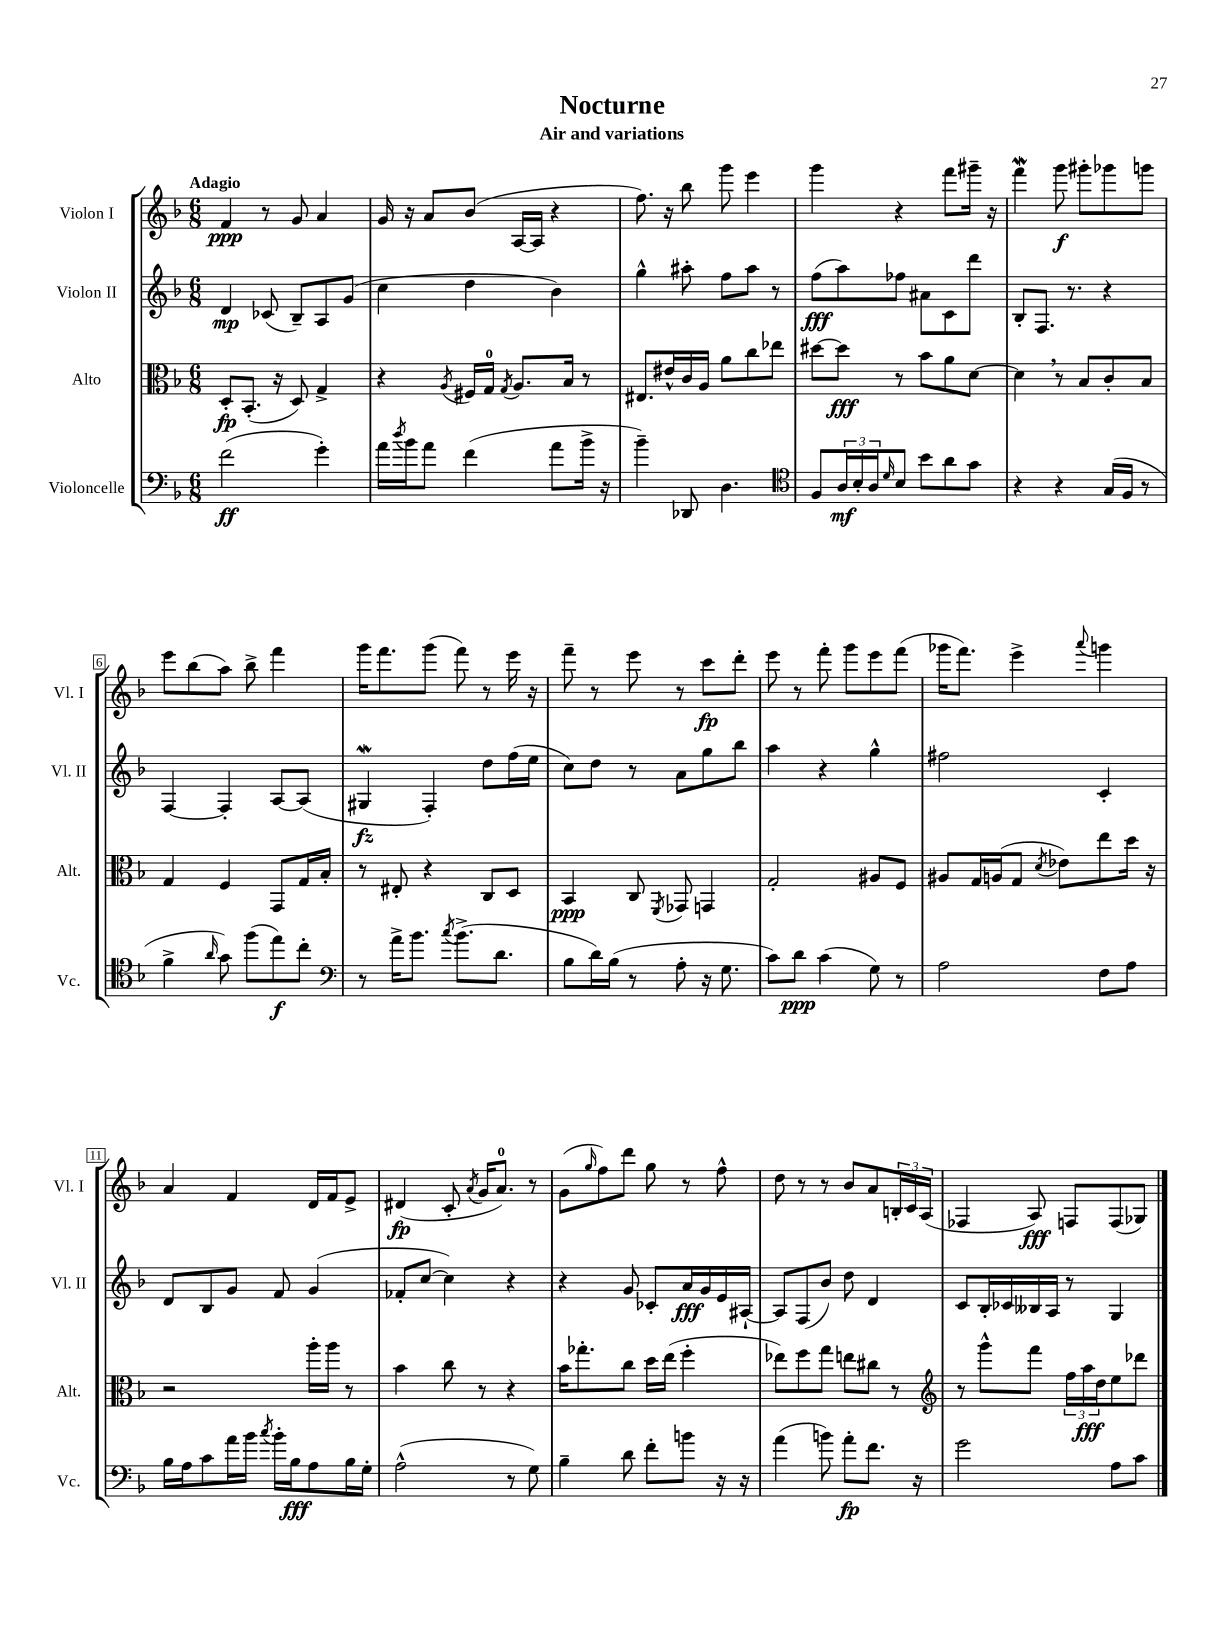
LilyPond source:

\header { title = "Nocturne" subtitle = "Air and variations" }
<<
\new StaffGroup <<
\new Staff = "s0" \with { instrumentName = "Violon I" shortInstrumentName = "Vl. I" } {
    \clef treble \key f \major \numericTimeSignature \time 6/8 \tempo "Adagio"
    f'4\ppp r8 g'8 a'4 |
    g'16 r16 a'8 bes'8( a16~ a16 r4 |
    f''8.) r16 bes''8 g'''8 e'''4 |
    g'''4 r4 f'''8 gis'''16-- r16 |
    f'''4\mordent g'''8\f gis'''8-. ges'''8 g'''8 |
    e'''8 bes''8( a''8) bes''8-> f'''4 |
    g'''16 f'''8. g'''8( f'''8) r8 e'''16 r16 |
    f'''8-- r8 e'''8 r8 c'''8\fp d'''8-. |
    e'''8 r8 f'''8-. g'''8 e'''8 f'''8( |
    ges'''16 f'''8.) e'''4-> \appoggiatura { a'''8 } g'''4 |
    a'4 f'4 d'16 f'16 e'8-> |
    dis'4\fp( c'8-. \acciaccatura { a'8 } g'16 a'8.-0) r8 |
    g'8( \grace { g''16 } f''8) d'''8 g''8 r8 f''8-^ |
    d''8 r8 r8 bes'8 a'8 \tuplet 3/2 { b16-. c'16 a16( } |
    fes4 a8\fff) f8 f8( ges8) \bar "|." |
}
\new Staff = "s1" \with { instrumentName = "Violon II" shortInstrumentName = "Vl. II" } {
    \clef treble \key f \major \numericTimeSignature \time 6/8
    d'4\mp ces'8( bes8--) a8 g'8( |
    c''4 d''4 bes'4) |
    g''4-^ ais''8-. f''8 ais''8 r8 |
    f''8\fff( a''8) fes''8 ais'8 c'8 d'''8 |
    bes8-. f8. r8. r4 |
    f4~ f4-. a8~ a8( |
    gis4\mordent\fz f4-.) d''8 f''16( e''16 |
    c''8) d''8 r8 a'8 g''8 bes''8 |
    a''4 r4 g''4-^ |
    fis''2 c'4-. |
    d'8 bes8 g'8 f'8 g'4( |
    fes'8-. c''8~ c''4) r4 |
    r4 g'8 ces'8-. a'16\fff g'16 e'16 ais16~-! |
    ais8 f8( bes'8) d''8 d'4 |
    c'8 bes16-. ces'16 beses16 a16 r8 g4 \bar "|." |
}
\new Staff = "s2" \with { instrumentName = "Alto" shortInstrumentName = "Alt." } {
    \clef alto \key f \major \numericTimeSignature \time 6/8
    d8-.\fp bes,8.-.( r16 d8) g4-> |
    r4 \acciaccatura { a8 } fis16 g16-0 \acciaccatura { g8 } a8. bes16 r8 |
    eis8. eis'16-^ c'16 a16 a'8 c''8 ees''8 |
    dis''8~ dis''8\fff r8 bes'8 a'8 d'8~ |
    d'4 \breathe r8 bes8 c'8-. bes8 |
    g4 f4 g,8 g16 bes16-. |
    r8 eis8-. r4 c8 d8 |
    bes,4\ppp c8 \acciaccatura { f,8 } ges,8 g,4 |
    g2-. ais8 f8 |
    ais8 g16 a16( g8 \acciaccatura { d'8 } ees'8) e''8 d''16 r16 |
    r2 a''16-. a''16 r8 |
    bes'4 c''8 r8 r4 |
    bes'16 ges''8.-. c''8 d''16 e''16( f''4-. |
    ees''8) f''8 g''8 e''8 cis''8 r8 |
    \clef treble r8 g'''8-^ f'''8 \tuplet 3/2 { f''16 a''16\fff d''16 } e''8 des'''8 \bar "|." |
}
\new Staff = "s3" \with { instrumentName = "Violoncelle" shortInstrumentName = "Vc." } {
    \clef bass \key f \major \numericTimeSignature \time 6/8
    f'2\ff( g'4-.) |
    a'16 \acciaccatura { d''8 } bes'16 a'8 f'4( a'8 bes'16-> r16 |
    bes'4--) des,8 d4. |
    \clef tenor f8 \tuplet 3/2 { a16\mf bes16-. a16 } \grace { d'16 } bes8 bes'8 a'8 g'8 |
    r4 r4 g16( f16 r8 |
    f'4-> \grace { a'16 } g'8) f''8( e''8\f) c''8-. |
    \clef bass r8 a'16-> bes'8. \acciaccatura { c''8 } bes'8.->( d'8. |
    bes8 d'16) bes16( r8 a8-. r16 g8. |
    c'8) d'8\ppp c'4( g8) r8 |
    a2 f8 a8 |
    bes16 a16 c'8 a'16 bes'16 \acciaccatura { c''8 } bes'16-. bes16\fff a8 bes16 g16-. |
    a2-^( r8 g8) |
    bes4-- d'8 f'8-. b'8 r16 r16 |
    a'4( b'8) a'8-.\fp f'8. r16 |
    g'2 a8 c'8 \bar "|." |
}
>>
>>
\layout { \context { \Score \override BarNumber.stencil = #(make-stencil-boxer 0.1 0.3 ly:text-interface::print) } }
